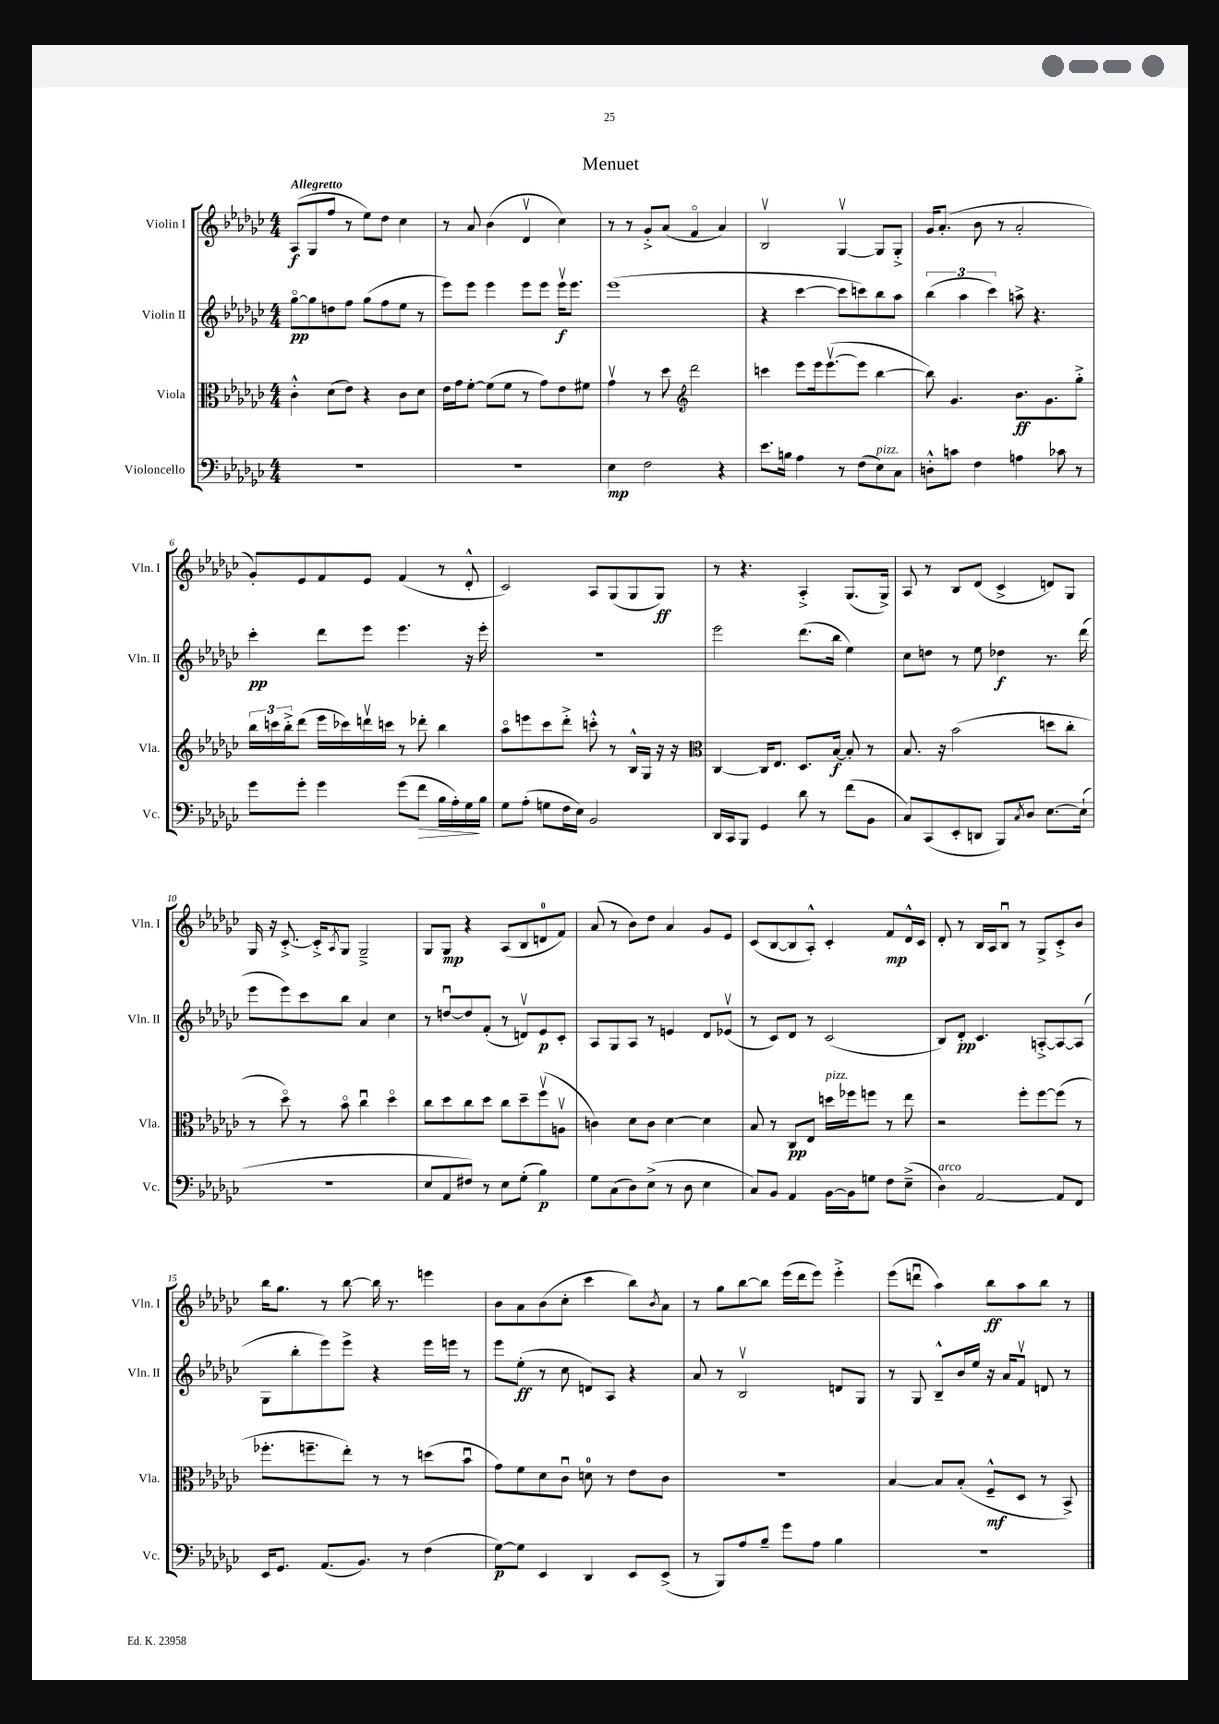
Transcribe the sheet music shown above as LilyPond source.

\header { title = "Menuet" }
<<
\new StaffGroup <<
\new Staff = "s0" \with { instrumentName = "Violin I" shortInstrumentName = "Vln. I" } {
    \clef treble \key ges \major \numericTimeSignature \time 4/4 \tempo "Allegretto"
    aes8\f( ges8 f''8 r8 ees''8) des''8 ces''4 |
    r8 aes'8 bes'4( des'4\upbow ces''4) |
    r8 r8 ges'8-.-> aes'8( f'4\flageolet aes'4) |
    bes2\upbow ges4~\upbow ges8 ges8-.-> |
    ges'16 aes'8.-.( bes'8 r8 aes'2-. |
    ges'8-.) ees'8 f'8 ees'8 f'4( r8 des'8-.-^ |
    ces'2) aes8 ges8( ges8 ges8\ff) |
    r8 r4. aes4-.-> ges8.( ges16->) |
    aes8 r8 bes8 des'8( ces'4-> d'8) ges8 |
    ges16 r16 ces'8.~-.-> ces'16-.-> \acciaccatura { aes8 } ges8 ges2---> |
    ges8 ges8\mp r4 aes8( bes8 d'8-0 f'8) |
    aes'8( r8 bes'8) des''8 aes'4 ges'8 ees'8 |
    ces'8( bes8~ bes8 aes8-.-^) ces'4-. f'8\mp des'16-^ ces'16 |
    des'8-. r8 bes16 aes16 bes8\downbow r8 ges8-> ces'8-.-> bes'8 |
    bes''16 ges''8. r8 bes''8~ bes''16 r8. e'''4 |
    bes'8 aes'8 bes'8( ces''8-. ces'''4 bes''8) \acciaccatura { bes'8 } aes'8 |
    r8 ges''8 bes''8~ bes''8 ees'''16( des'''16 ees'''8) ees'''4-.-> |
    ees'''8( d'''8\downbow aes''4) bes''8\ff aes''8 bes''8 r8 \bar "|." |
}
\new Staff = "s1" \with { instrumentName = "Violin II" shortInstrumentName = "Vln. II" } {
    \clef treble \key ges \major \numericTimeSignature \time 4/4
    ges''8~\flageolet\pp ges''8 d''8 f''8 ges''8( f''8 ees''8 r8 |
    ees'''8) ees'''8 ees'''4 ees'''8 ees'''8 ees'''16\upbow\f ees'''8. |
    ees'''1( |
    r4 ces'''4~ ces'''8 c'''8) bes''8 aes''8 |
    \tuplet 3/2 { bes''4( aes''4 ces'''4) } a''8-> r4. |
    ces'''4-.\pp des'''8 ees'''8 ees'''4. r16 ees'''16-. |
    R1 |
    ees'''2 des'''8.( bes''16 ees''4) |
    ces''8 d''8 r8 ees''8 des''4\f r8. des'''16( |
    ees'''8 ees'''8) ces'''8 bes''8 aes'4 ces''4 |
    r8 d''8~\downbow d''8 f'8-.( r8 d'8\upbow) ees'8\p ces'8-. |
    aes8 ges8 aes8 r8 e'4 des'8 ees'8\upbow( |
    r8 ces'8) des'8 r8 ces'2( |
    bes8) des'8-.\pp ces'4. a8~-.-> a8~ a8( |
    ges8 bes''8-. ees'''8) ees'''8-> r4 ees'''16 e'''16 r8 |
    ees'''8 ees''8-.\ff( r8 ces''8 d'8) aes8 r4 |
    aes'8 r8 bes2\upbow d'8 ges8 |
    r8 ges8 bes8---^ bes'16 ees''16 r16 aes'16 f'8\upbow d'8 r8 \bar "|." |
}
\new Staff = "s2" \with { instrumentName = "Viola" shortInstrumentName = "Vla." } {
    \clef alto \key ges \major \numericTimeSignature \time 4/4
    ces'4-.-^ des'8( ees'8) r4 ces'8 des'8 |
    ees'16 ges'16 f'8~-. f'8( f'8 r8 ges'8) ees'8 fis'8 |
    ges'4\upbow r8 des''8 \clef treble des'''2 |
    c'''4 ees'''8 ees'''16 ees'''8.~\upbow( ees'''8 bes''4~ |
    bes''8) ges'4. bes'8.\ff ges'8. ges''8-.-> |
    \tuplet 3/2 { bes''16 c'''16 bes''16-.-> } des'''8( ees'''16 ces'''16) d'''16\upbow c'''16 r8 des'''8-. bes''4 |
    aes''8\flageolet e'''8 ces'''8 des'''8-.-> c'''8-.-^ r8 bes16-^ ges16 r16 r16 |
    \clef alto ces4~ ces16 ees8. des8. bes16~\f bes8-. r8 |
    bes8. r16 bes'2( d''8 ces''8-. |
    r8 des''8\flageolet) r8 bes'8\flageolet ces''4\downbow des''4\flageolet |
    ces''8 des''8 ces''8 des''8 ces''8 des''8-- f''8\upbow( a8\upbow |
    c'4) des'8 c'8 des'4~ des'4 |
    bes8 r8 ces8\pp ees8 d''16^\markup { \italic "pizz." } fes''16 f''8 r8 ees''8 |
    r2 f''8-. f''8~ f''8( r8 |
    fes''8.-. f''8.-- ees''8-.) r8 r8 d''8( bes'8\downbow |
    ges'8) f'8 des'8 ces'8\downbow d'8-0 r8 ees'8 ces'8 |
    R1 |
    bes4~ bes8 bes8-.( f8---^\mf des8 r8 bes,8->) \bar "|." |
}
\new Staff = "s3" \with { instrumentName = "Violoncello" shortInstrumentName = "Vc." } {
    \clef bass \key ges \major \numericTimeSignature \time 4/4
    R1 |
    R1 |
    ees4\mp f2 r4 |
    ees'8. b16 aes4 r8 f8( ees8^\markup { \italic "pizz." }) ces8 |
    d8-.-^ c'8 f4 a4 ces'8 r8 |
    ges'8 ges'8-. ges'4 ges'8( f'8\> bes16 aes16-.) ges16\! bes16 |
    ges8 aes8-.( g8 f16 ees16) bes,2 |
    des,16 ces,16 bes,,8 ges,4 des'8 r8 f'8( bes,8 |
    ces8) ces,8( ees,8-. d,8 bes,,8) \acciaccatura { ces8 } des8 ees8.~ ees16-!( |
    R1 |
    ees8 aes,8 fis8) r8 ees8 ges8-.( bes4\p) |
    ges8 ces8( des8) ees8->( r8 des8 ees4 |
    ces8) bes,8 aes,4 bes,16~ bes,16 g8 f8 ees8--->( |
    des4^\markup { \italic "arco" }) aes,2~ aes,8 f,8 |
    ees,16 ges,8. aes,8.( bes,8.) r8 f4( |
    ges8~\p) ges8 ees,4 des,4 ees,8 ees,8->( |
    r8 bes,,8) aes8 bes8-- ges'8 aes8 bes4 |
    R1 \bar "|." |
}
>>
>>
